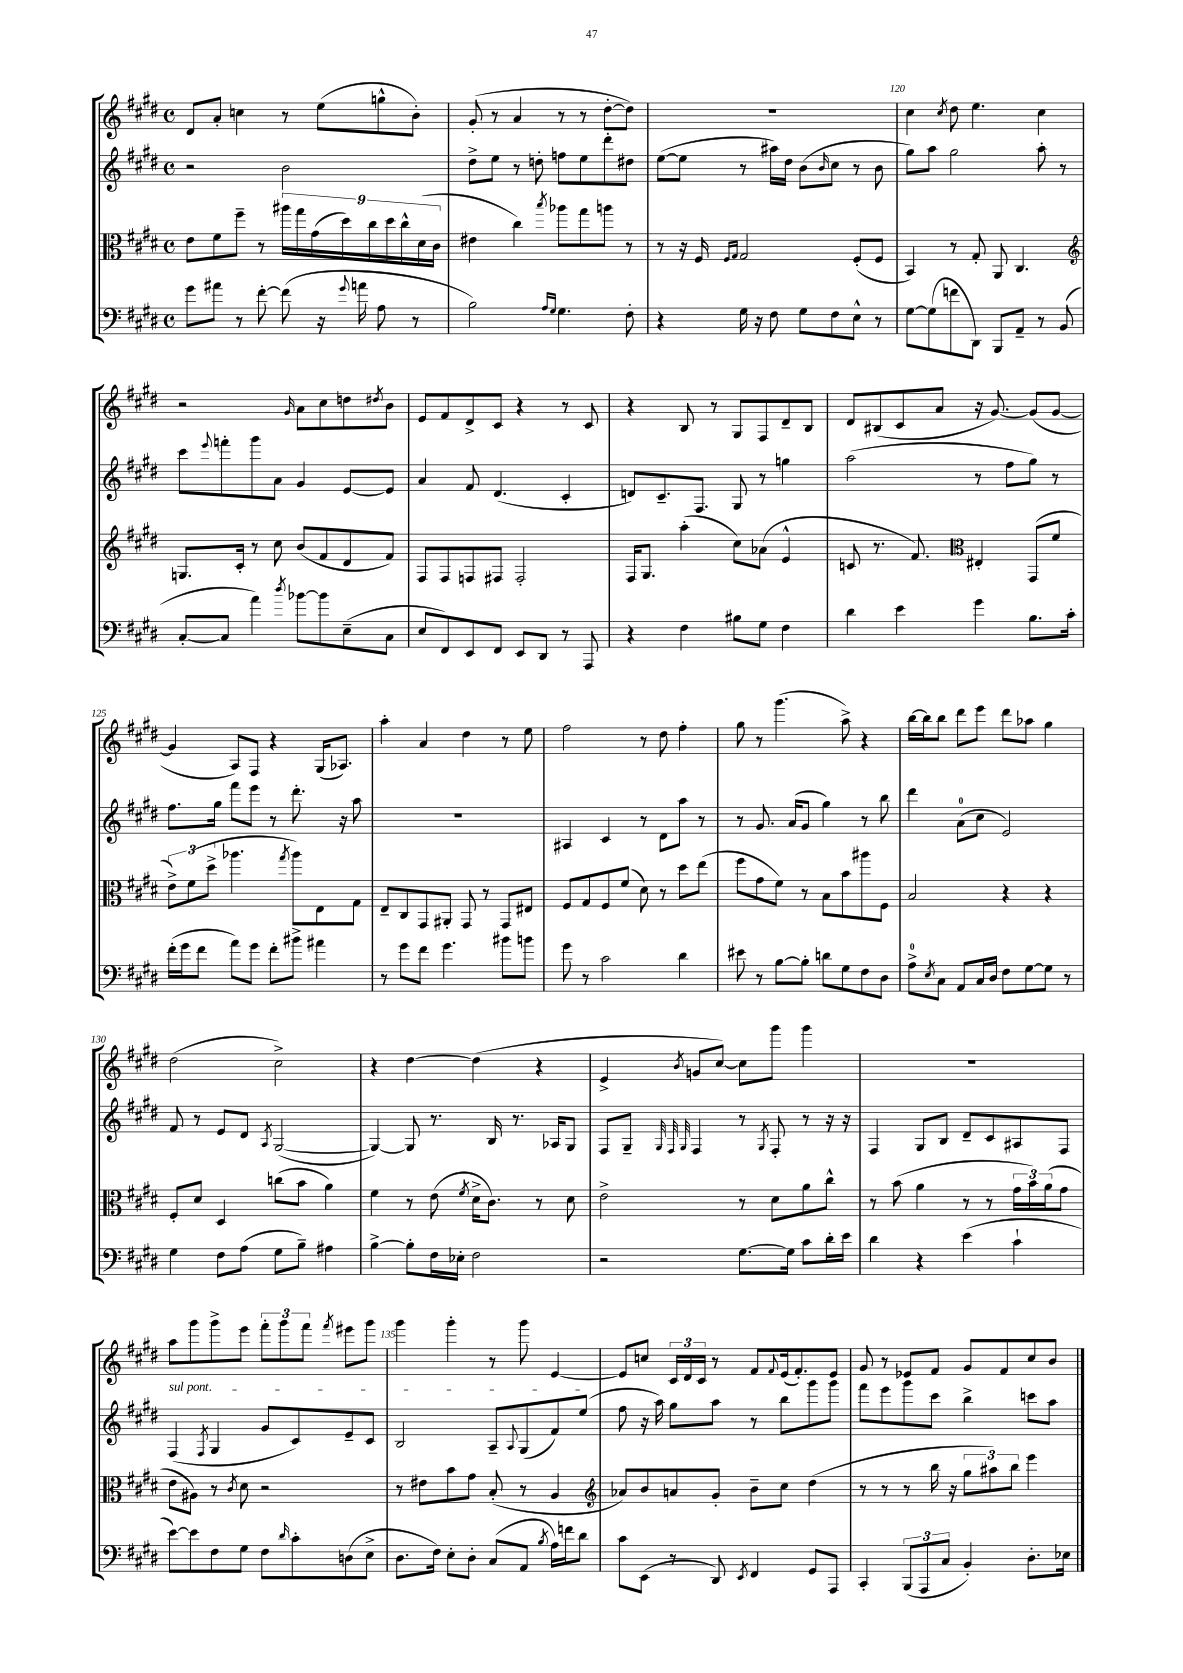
<<
\new StaffGroup <<
\new Staff = "s0" {
    \clef treble \key e \major \defaultTimeSignature \time 4/4
    dis'8 a'8-. c''4 r8 e''8( g''8-^ b'8-.) |
    gis'8-.( r8 a'4 r8 r8 dis''8~-. dis''8) |
    R1 |
    cis''4 \acciaccatura { cis''8 } dis''8 e''4. cis''4 |
    r2 \grace { gis'16 } a'8 cis''8 d''8 \acciaccatura { dis''8 } b'8 |
    e'8 fis'8 dis'8-> cis'8 r4 r8 cis'8 |
    r4 b8 r8 gis8 fis8 dis'8-- b8 |
    dis'8 bis8( cis'8 a'8 r16 gis'8.~) gis'8( gis'8~ |
    gis'4 a8) fis8 r4 gis16( aes8.) |
    a''4-. a'4 dis''4 r8 e''8 |
    fis''2 r8 dis''8 fis''4-. |
    gis''8 r8 gis'''4.( a''8->) r4 |
    b''16~ b''16 b''8 dis'''8 e'''8 dis'''8 aes''8 gis''4 |
    dis''2( cis''2->) |
    r4 dis''4~ dis''4( r4 |
    e'4-> \acciaccatura { b'8 } g'8 cis''8~) cis''8 gis'''8 gis'''4 |
    R1 |
    a''8 gis'''8 gis'''8-> e'''8 \tuplet 3/2 { fis'''8-. gis'''8 fis'''8 } \acciaccatura { fis'''8 } eis'''8 gis'''8 |
    gis'''4 gis'''4-. r8 gis'''8 e'4~ |
    e'8 c''8 \tuplet 3/2 { cis'16 dis'16 cis'16 } r8 fis'8 \appoggiatura { fis'8 } e'16( fis'8.-.) e'8 |
    gis'8 r8 ees'8 fis'8 gis'8 fis'8 cis''8 b'8 \bar "|." |
}
\new Staff = "s1" {
    \clef treble \key e \major \defaultTimeSignature \time 4/4
    r2 b'2 |
    dis''8-> e''8 r8 d''8-. f''8 e''8 dis'''8-. dis''8 |
    e''8~( e''8 r8 ais''16) dis''16 b'8( \grace { b'16 } cis''8 r8 b'8 |
    gis''8) a''8 gis''2 a''8-. r8 |
    cis'''8 \appoggiatura { e'''8 } f'''8-. gis'''8 a'8 gis'4 e'8~ e'8 |
    a'4 fis'8 dis'4.( cis'4-. |
    d'8) cis'8.-- fis8. gis8 r8 g''4 |
    a''2( r8 fis''8 gis''8) r8 |
    fis''8. gis''16 fis'''8 e'''8 r8 dis'''8.-. r16 a''8 |
    R1 |
    ais4 cis'4 r8 dis'8 a''8 r8 |
    r8 gis'8. a'16( gis'8 gis''4) r8 b''8 |
    dis'''4 a'8-0( cis''8 e'2) |
    fis'8 r8 e'8 dis'8 \acciaccatura { a8 } gis2~( |
    gis4~) gis8 r8. b16 r8. aes16 gis8 |
    fis8 gis8-- \grace { gis32 fis32 gis32 } fis4 r8 \acciaccatura { gis8 } fis8-. r8 r16 r16 |
    fis4 gis8 b8 dis'8-- cis'8 ais8 fis8 |
    \once \override TextSpanner.bound-details.left.text = \markup { \italic "sul pont." } fis4\startTextSpan( \acciaccatura { fis8 } gis4 gis'8 cis'8) e'8-- cis'8 |
    b2 a8-- \appoggiatura { a8 } gis8( fis'8) e''8\stopTextSpan( |
    fis''8 r16 a''16) gis''8 a''8 r8 b''8 gis'''8 gis'''8 |
    fis'''8 e'''8 gis'''8 cis'''8 b''4-> c'''8 a''8 \bar "|." |
}
\new Staff = "s2" {
    \clef alto \key e \major \defaultTimeSignature \time 4/4
    e'8 fis'8 fis''8-- r8 \tuplet 9/8 { ais''16 gis''16 gis'16( dis''16) cis''16 dis''16 cis''16-^ dis'16( cis'16 } |
    eis'4 cis''4) \acciaccatura { b''8 } aes''8 gis''8 a''8 r8 |
    r8 r16 fis16 \grace { fis16 gis16 } gis2 fis8-.( fis8 |
    b,4) r8 gis8-. a,8 cis4. |
    \clef treble g8. cis'16-. r8 cis''8 b'8( fis'8 dis'8 fis'8) |
    fis8 fis8 f8 fis8 fis2-. |
    fis16 gis8. a''4-.( cis''8) aes'8( e'4-^ |
    c'8 r8. fis'8.) \clef alto eis4-. gis,8( fis'8 |
    \tuplet 3/2 { e'8->) fis'8( dis''8-> } aes''4. \acciaccatura { gis''8 } aes''8) e8 gis8 |
    e8-- cis8 gis,8 ais,8-. gis,8 r8 gis,8 eis8 |
    fis8 gis8 fis8 fis'8( dis'8) r8 dis''8 e''8( |
    fis''8 gis'8 fis'8) r8 b8 b'8 ais''8 fis8 |
    b2 r4 r4 |
    fis8-. dis'8 dis4 c''8( b'8 a'4) |
    fis'4 r8 e'8( \acciaccatura { fis'8 } dis'16-> cis'8.) r8 dis'8 |
    e'2-> r8 dis'8 a'8 cis''8-^ |
    r8 b'8( a'4 r8 r8 \tuplet 3/2 { gis'16 b'16) a'16( } gis'8 |
    e'8 ais8) r8 \acciaccatura { cis'8 } dis'8 r2 |
    r8 eis'8 b'8 gis'8 b8-.( r8 a4 |
    \clef treble aes'8) b'8 a'8 gis'8-. b'8-- cis''8 dis''4( |
    r8 r8 r8 b''16 r16 \tuplet 3/2 { gis''8 ais''8) b''8 } e'''4 \bar "|." |
}
\new Staff = "s3" {
    \clef bass \key e \major \defaultTimeSignature \time 4/4
    gis'8 ais'8 r8 fis'8~-. fis'8( r16 \appoggiatura { gis'8 } a'16 a8 r8 |
    b2) \grace { a16 gis16 } gis4. fis8-. |
    r4 gis16 r16 fis8 gis8 fis8 e8-^ r8 |
    gis8~ gis8( f'8 dis,8) b,,8 a,8-- r8 b,8( |
    cis8~-. cis8 a'4) \acciaccatura { dis''8 } bes'8~ bes'8 e8--( cis8 |
    e8 fis,8) e,8 fis,8 e,8 dis,8 r8 a,,8 |
    r4 fis4 bis8 gis8 fis4 |
    dis'4 e'4 gis'4 b8. cis'16-. |
    fis'16-.( gis'16 fis'8 a'8) gis'8 fis'8-. bis'8-> ais'4 |
    r8 gis'8 fis'8 gis'4. bis'8 b'8 |
    gis'8 r8 cis'2 dis'4 |
    eis'8 r8 b8~ b8-. d'8 gis8 fis8 dis8 |
    a8-0-> \acciaccatura { e8 } cis8 a,8 cis16 dis16 fis8 gis8~ gis8 r8 |
    gis4 fis8 a8( gis8 b8--) ais4 |
    b4~-> b8-. fis16 ees16-. fis2 |
    r2 gis8.~ gis16 cis'8 dis'16-. e'16 |
    dis'4 r4 e'4( cis'4-! |
    e'8~) e'8 fis8 gis8 fis8 \grace { dis'16 } cis'8-. d8( e8-> |
    dis8. fis16) e8-. dis8-. cis8( a,8 \acciaccatura { b8 } a16) f'16 dis'8 |
    cis'8 e,8( r8 dis,8) \acciaccatura { e,8 } fis,4 gis,8 a,,8 |
    cis,4-. \tuplet 3/2 { b,,8( a,,8 cis8 } b,4-.) dis8.-. ees16 \bar "|." |
}
>>
>>
\layout { \context { \Score currentBarNumber = #117 \override BarNumber.break-visibility = ##(#f #t #t) barNumberVisibility = #(every-nth-bar-number-visible 5) } }
